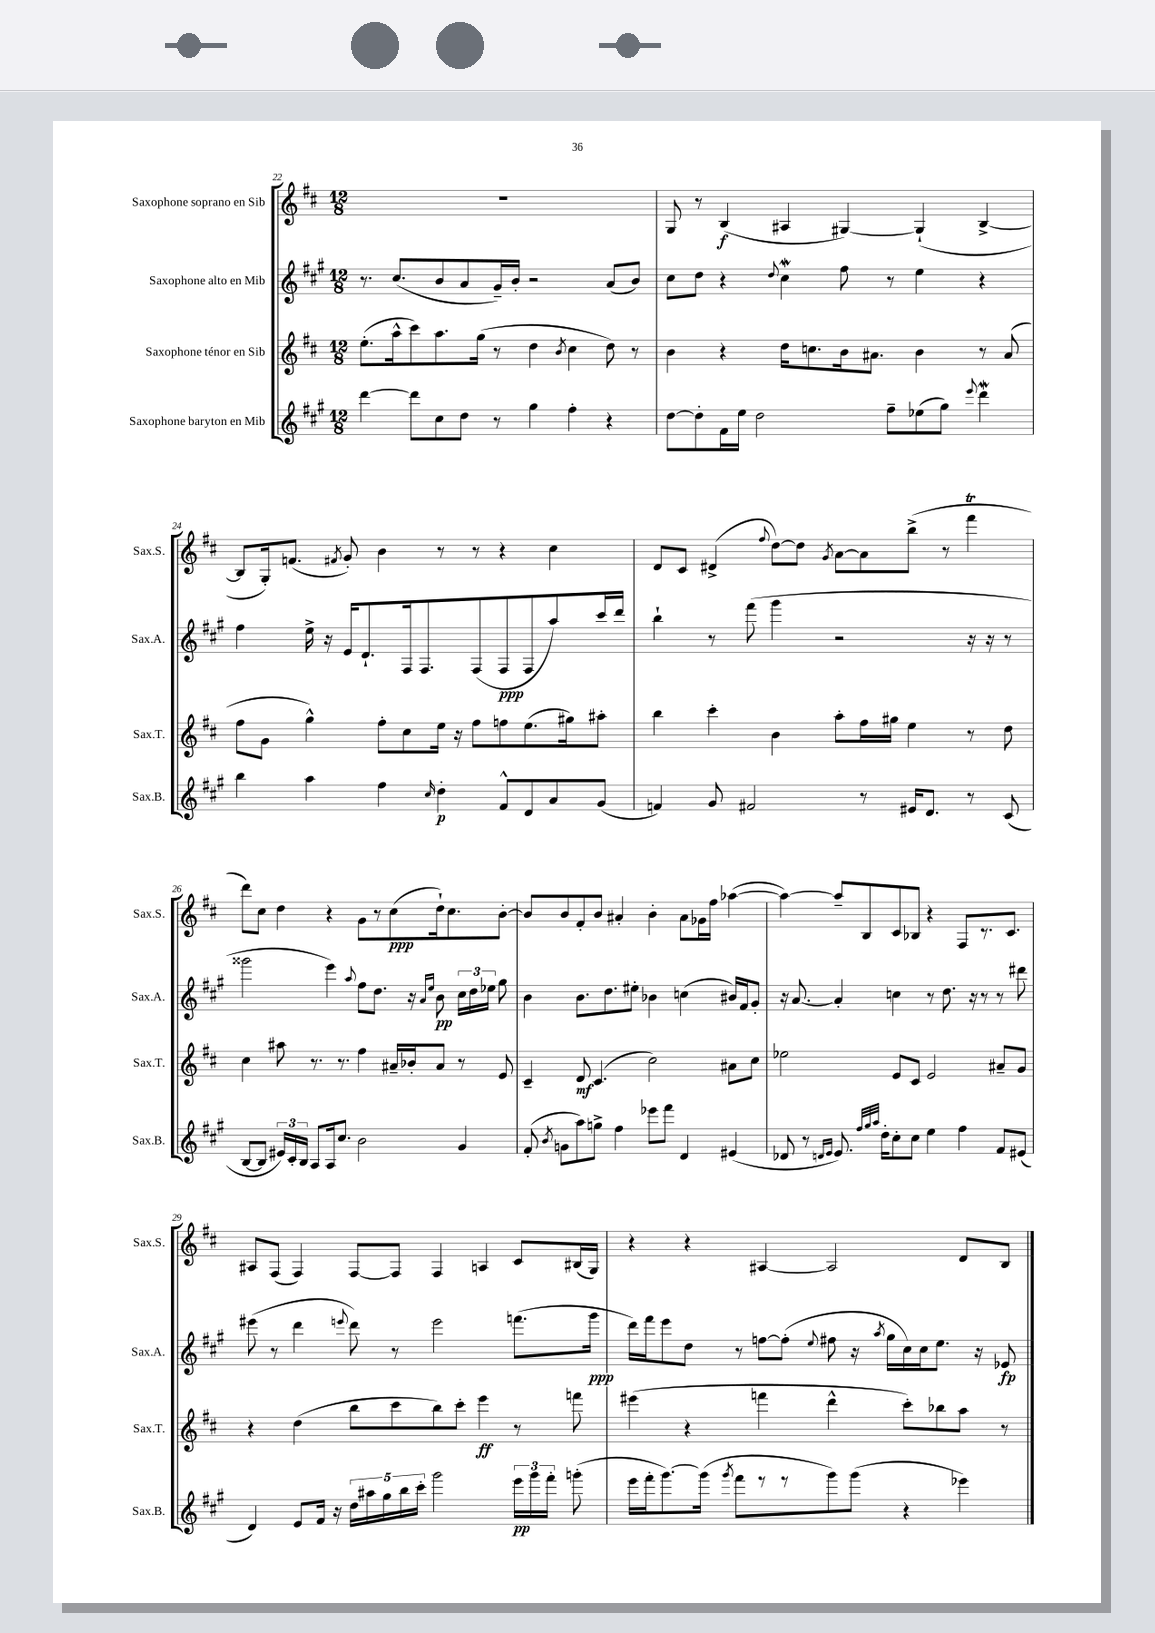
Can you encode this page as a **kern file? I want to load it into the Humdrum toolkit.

**kern	**kern	**kern	**kern
*staff4	*staff3	*staff2	*staff1
*clefG2	*clefG2	*clefG2	*clefG2
*k[f#c#g#]	*k[f#c#]	*k[f#c#g#]	*k[f#c#]
*M12/8	*M12/8	*M12/8	*M12/8
[4ddd	(8.ee'	8.r	1.r
.	16aa^^	(8.cc#	.
8ddd]	8ccc#)	.	.
8cc#	8.aa	8b	.
8dd	.	8a	.
.	(16gg	.	.
8r	8r	16g#~)	.
.	.	16b'	.
4gg#	4dd	2r	.
.	8qb	.	.
4ff#'	4cc#	.	.
4r	8dd)	(8a	.
.	8r	8b)	.
=	=	=	=
[8dd	4b	8cc#	8G
8dd']	.	8dd	8r
16f#	4r	4r	(4B
16ee	.	.	.
2dd	.	.	.
.	.	8qqdd	.
.	16dd	4cc#	4A#
.	8.cc	.	.
.	16b	8ff#	[4G#)
.	8.a#	.	.
8ff#~	.	8r	.
(8ee-	4b	4ee	(4G#`]
8gg#)	.	.	.
8qqeee	.	.	.
4ddd	8r	4r	[4B^
.	(8a#	.	.
=	=	=	=
4bb	8ff#	4ff#	8B]
.	8g	.	16G')
.	.	.	(8.f
4aa	4gg^^)	16ee^	.
.	.	16r	.
.	.	.	8qf#
.	.	16e	8g')
.	.	8.d`	.
4ff#	8ff#'	.	4b
.	8cc#	16F#	.
.	.	8.F#	.
16qqcc#	.	.	.
4dd'	16ee	.	8r
.	16r	.	.
.	8ff#	(8F#	8r
8f#^^	8ff	8F#	4r
8d	(8.ee	8F#	.
8a	.	8aa)	4cc#
.	16gg#)	.	.
(8g#	8aa#'	16ccc#	.
.	.	16ddd	.
=	=	=	=
4f)	4bb	4bb`	8d
.	.	.	8c#
8g#	4ccc#'	8r	(4d#^
2f#	.	(8fff#	.
.	.	.	8qqff#
.	4b	4ggg#	[8dd)
.	.	.	8dd]
.	.	.	8qg
.	8aa'	2r	[8a
8r	16ff#	.	8a]
.	16gg#	.	.
16e#	4ee	.	(8bb^
8.d	.	.	.
.	.	.	8r
8r	8r	16r	4fff#
.	.	16r	.
(8c#	8dd	8r	.
=	=	=	=
[8B	4cc#	2ggg##	8ddd)
8B]	.	.	8cc#
24e#)	8aa#	.	4dd
24c#'	.	.	.
24B	.	.	.
8A	8.r	.	.
16A	.	4eee)	4r
8.cc#	8.r	.	.
.	.	8qqaa	.
2b	4ff#	8ff#	8g
.	.	8.dd	8r
.	16a#~	.	(8cc#
.	16b-'	16r	.
.	.	16qqa	.
.	.	16qqee	.
.	8a#	8b	16dd`)
.	.	.	8.cc#
4g#	8r	24cc#	.
.	.	24dd	.
.	.	24ee-	.
.	8e	8gg#	[8b'
=	=	=	=
(8f#'	4c#~	4b	8b]
8qb	.	.	.
8g	.	.	8b
8aa)	8d	8.b	8f#'
8gg^	(4.c#	.	8b
.	.	8.dd	.
4ff#	.	.	4a#'
.	.	8ee#'	.
8eee-	2cc#)	4b-	4b'
8fff#	.	.	.
4d	.	(4cc	8a#
.	.	.	16g-
.	.	.	16ff#
(4e#	8a#	16b#)	([4aa-
.	.	16f#	.
.	8cc#	8g#'	.
=	=	=	=
8d-	2ee-	16r	4aa-_)
.	.	[8.a	.
8r	.	.	.
16qqd	.	.	.
16qqe	.	.	.
8.e)	.	4a']	8aa-~]
.	.	.	8B
32qqff#	.	.	.
32qqgg#	.	.	.
32qqaa	.	.	.
16dd'	.	.	.
8cc#'	8e	4cc	8c#
8cc#	8c#	.	8B-
4ee	2e	8r	4r
.	.	8.dd	.
4ff#	.	.	8F#
.	.	16r	.
.	.	8r	8.r
8f#	8a#~	8r	.
.	.	.	8.c#
(8e#	8g	8ddd#	.
=	=	=	=
4d)	4r	(8eee#	8A#
.	.	8r	(8F#
8e	(4dd	4ddd	4F#)
16f#	.	.	.
16r	.	.	.
.	.	8qqeee	.
20dd	8bb	8ddd)	[8F#
20aa#	.	.	.
20gg#	.	.	.
.	8ccc#	8r	8F#]
20bb	.	.	.
20ccc#'	.	.	.
2ggg#	8bb)	2eee	4F#
.	8ccc#'	.	.
.	4eee	.	4A
24eee	8r	(8.fff	8c#
24ggg#	.	.	.
24fff#'	.	.	.
(8ggg'	8fff	.	(16B#
.	.	16ggg#	16G)
=	=	=	=
16eee	(4eee#	16ddd)	4r
16fff#'	.	16fff#	.
[8.ggg#)	.	8eee	.
.	4r	8dd	4r
(16ggg#]	.	.	.
8qggg#	.	.	.
8fff#	.	8r	.
8r	4fff	[8ff	[4A#
8r	.	(8ff']	.
.	.	8qqee	.
8ggg#)	4ddd^^	8ff#	2A#]
(8ggg#	.	16r	.
.	.	8qaa	.
.	.	16gg#	.
4r	8ccc#')	16cc#)	.
.	.	16cc#	.
.	8bb-	8.ee	.
4eee-)	8aa	.	8d
.	.	16r	.
.	8r	8e-	8B
==	==	==	==
*-	*-	*-	*-
